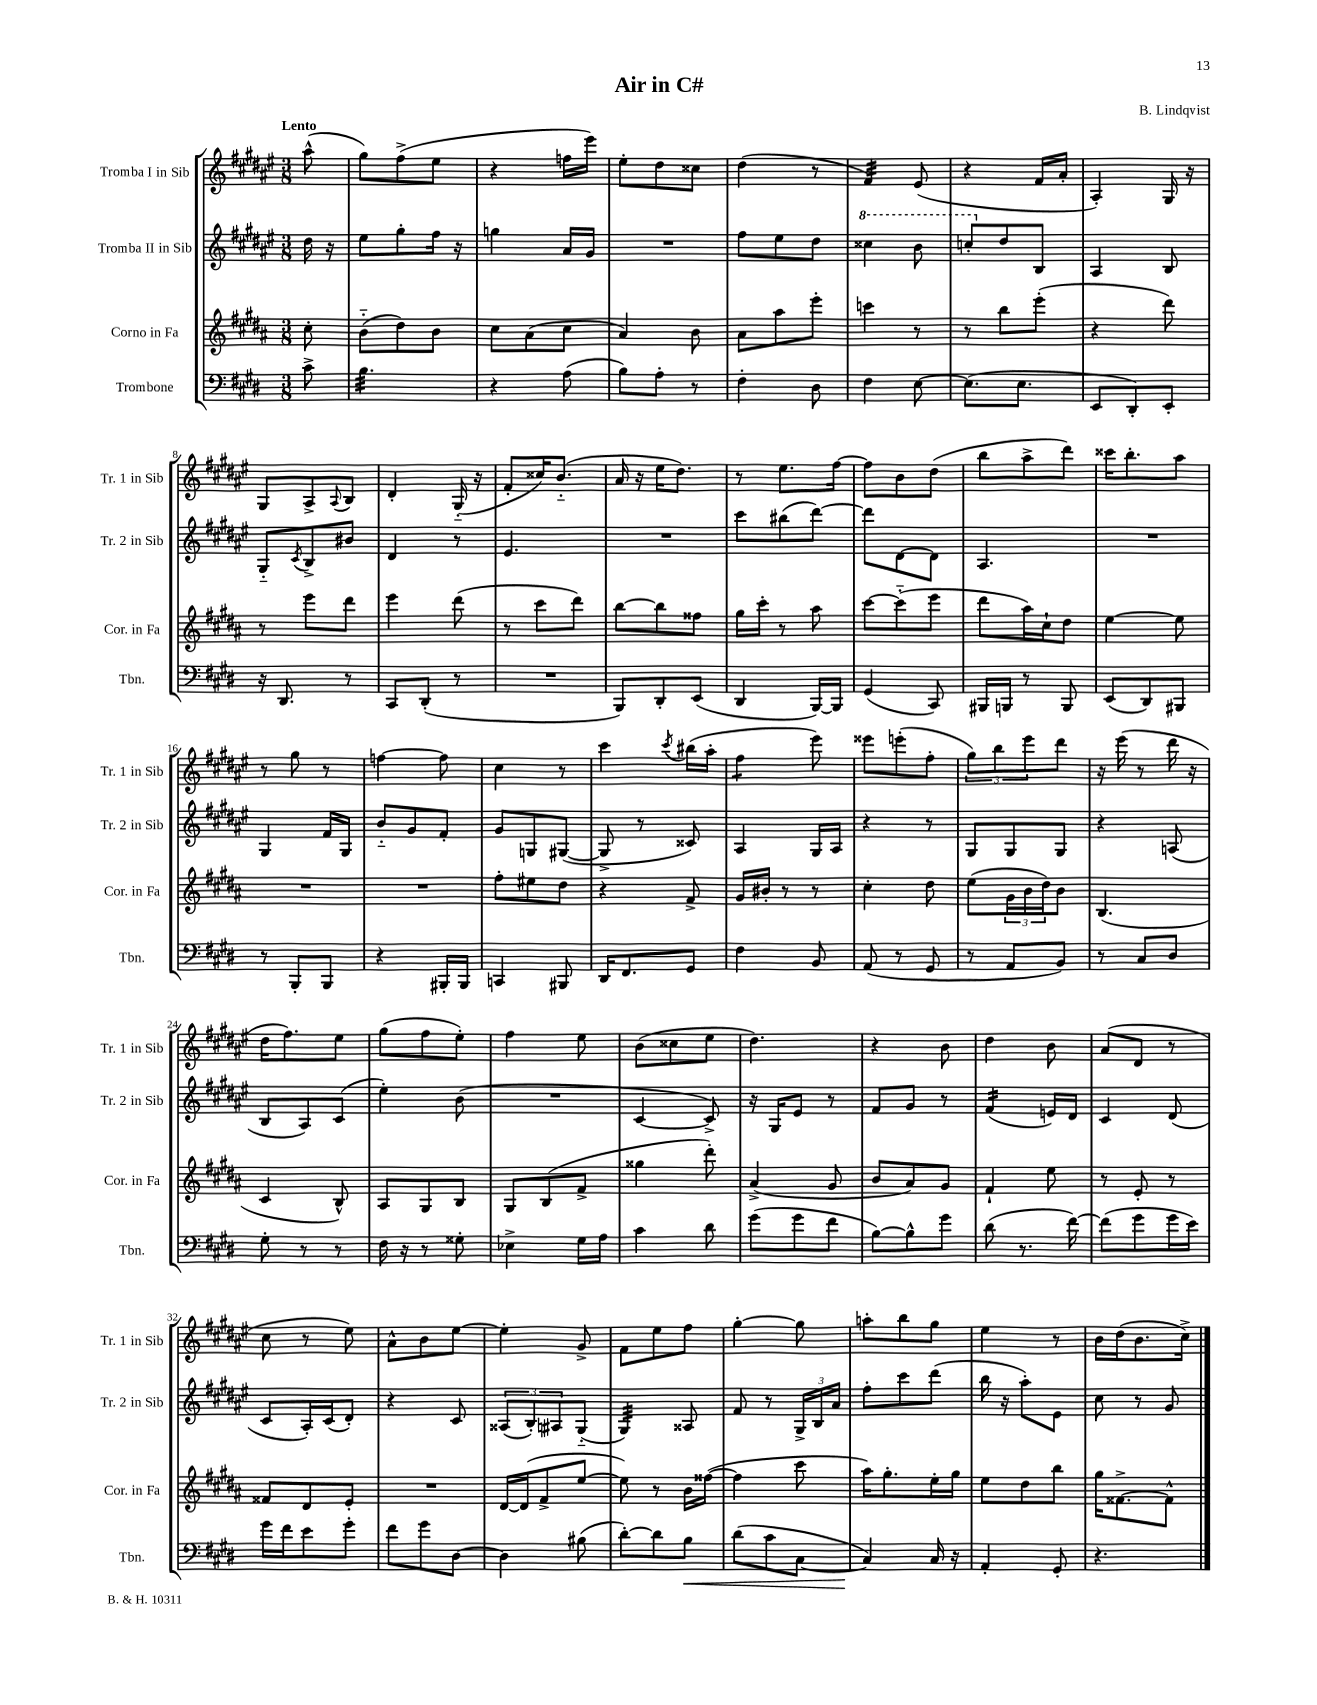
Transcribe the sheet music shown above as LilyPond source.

\header { title = "Air in C#" composer = "B. Lindqvist" }
<<
\new StaffGroup <<
\new Staff = "s0" \with { instrumentName = "Tromba I in Sib" shortInstrumentName = "Tr. 1 in Sib" } {
    \clef treble \key fis \major \numericTimeSignature \time 3/8 \partial 8 \tempo "Lento"
    ais''8-^( |
    gis''8) fis''8->( eis''8 |
    r4 f''16 eis'''16) |
    eis''8-. dis''8 cisis''8 |
    dis''4( r8 |
    fis'4:32) eis'8( |
    r4 fis'16 ais'16-. |
    ais4-.) gis16 r16 |
    gis8 ais8-> \appoggiatura { ais8 } b8 |
    dis'4-. gis16-_( r16 |
    fis'8-. cisis''16) b'8.-_( |
    ais'16 r16 eis''16 dis''8.) |
    r8 eis''8. fis''16~ |
    fis''8 b'8 dis''8( |
    b''8 ais''8-> dis'''8) |
    cisis'''16 b''8.-. ais''8 |
    r8 gis''8 r8 |
    f''4~ f''8 |
    cis''4 r8 |
    cis'''4 \acciaccatura { cis'''8 } bis''16( ais''16-. |
    fis''4:8 eis'''8) |
    eisis'''8 e'''8-.( fis''8-. |
    \tuplet 3/2 { gis''8) b''8 eis'''8 } dis'''8 |
    r16 eis'''16( r8 dis'''16 r16 |
    dis''16 fis''8.) eis''8 |
    gis''8( fis''8 eis''8-.) |
    fis''4 eis''8 |
    b'8( cisis''8 eis''8 |
    dis''4.) |
    r4 b'8 |
    dis''4 b'8 |
    ais'8( dis'8 r8 |
    cis''8 r8 eis''8) |
    ais'8-^ b'8 eis''8~ |
    eis''4-. gis'8-> |
    fis'8 eis''8 fis''8 |
    gis''4~-. gis''8 |
    a''8-. b''8 gis''8 |
    eis''4 r8 |
    b'16 dis''16( b'8. cis''16->) \bar "|." |
}
\new Staff = "s1" \with { instrumentName = "Tromba II in Sib" shortInstrumentName = "Tr. 2 in Sib" } {
    \clef treble \key fis \major \numericTimeSignature \time 3/8 \partial 8
    dis''16 r16 |
    eis''8 gis''8-. fis''16 r16 |
    g''4 ais'16 gis'16 |
    R4. |
    fis''8 eis''8 dis''8 |
    \ottava #1 cisis'''4 b''8 |
    c'''8-. \ottava #0 dis''8 b8 |
    ais4 b8 |
    gis8-_ \acciaccatura { cis'8 } b8-> bis'8 |
    dis'4 r8 |
    eis'4. |
    R4. |
    cis'''8 bis''8( dis'''8~) |
    dis'''8 dis'8~ dis'8 |
    ais4. |
    R4. |
    gis4 fis'16 gis16 |
    b'8-_ gis'8 fis'8-. |
    gis'8 g8 gis8~( |
    gis8-> r8 cisis'8) |
    ais4 gis16 ais16 |
    r4 r8 |
    gis8 gis8 gis8 |
    r4 a8( |
    b8 ais8) cis'8( |
    eis''4-.) b'8( |
    R4. |
    cis'4~ cis'8->) |
    r16 gis16 eis'8 r8 |
    fis'8 gis'8 r8 |
    fis'4:16( e'16) dis'16 |
    cis'4 dis'8( |
    cis'8 ais16-.) cis'16( dis'8-.) |
    r4 cis'8 |
    \tuplet 3/2 { aisis8( b8-.) ais8 } gis8-_( |
    gis4:32) aisis8 |
    fis'8 r8 \tuplet 3/2 { gis16-> b16 ais'16 } |
    fis''8-. cis'''8 dis'''8( |
    b''16 r16 ais''8-.) eis'8 |
    cis''8 r8 gis'8 \bar "|." |
}
\new Staff = "s2" \with { instrumentName = "Corno in Fa" shortInstrumentName = "Cor. in Fa" } {
    \clef treble \key b \major \numericTimeSignature \time 3/8 \partial 8
    cis''8-. |
    b'8-_( dis''8) b'8 |
    cis''8 ais'8( cis''8 |
    ais'4) b'8 |
    ais'8 ais''8 e'''8-. |
    c'''4 r8 |
    r8 b''8 e'''8-.( |
    r4 dis'''8) |
    r8 e'''8 dis'''8 |
    e'''4 dis'''8( |
    r8 cis'''8 dis'''8) |
    b''8~ b''8 fisis''8 |
    gis''16 cis'''16-. r8 ais''8 |
    cis'''8~ cis'''8-_( e'''8 |
    dis'''8 ais''16) cis''16-! dis''8 |
    e''4~ e''8 |
    R4. |
    R4. |
    fis''8-. eis''8 dis''8 |
    r4 fis'8-> |
    gis'16 bis'16-. r8 r8 |
    cis''4-. dis''8 |
    e''8( \tuplet 3/2 { gis'16 b'16 dis''16) } b'8 |
    b4.( |
    cis'4 b8-^) |
    ais8 gis8 b8 |
    gis8 b8( fis'8-> |
    gisis''4 dis'''8-.) |
    ais'4->( gis'8 |
    b'8 ais'8) gis'8 |
    fis'4-! e''8 |
    r8 e'8-. r8 |
    fisis'8 dis'8 e'8-. |
    R4. |
    dis'16~ dis'16( fis'8-> e''8~ |
    e''8) r8 b'16 fisis''16~( |
    fisis''4 cis'''8 |
    ais''16) gis''8.-. e''16-. gis''16 |
    e''8 dis''8 b''8 |
    gis''16 fisis'8.~-> fisis'8-^ \bar "|." |
}
\new Staff = "s3" \with { instrumentName = "Trombone" shortInstrumentName = "Tbn." } {
    \clef bass \key e \major \numericTimeSignature \time 3/8 \partial 8
    cis'8-> |
    b4.:32 |
    r4 a8( |
    b8) a8-. r8 |
    fis4-. dis8 |
    fis4 e8~ |
    e8.( e8. |
    e,8 dis,8-.) e,8-. |
    r16 dis,8. r8 |
    cis,8 dis,8-.( r8 |
    R4. |
    b,,8) dis,8-. e,8( |
    dis,4 b,,16~) b,,16 |
    gis,4( cis,8) |
    bis,,16 b,,16 r8 b,,8 |
    e,8( dis,8) bis,,8 |
    r8 b,,8-. b,,8 |
    r4 bis,,16-. bis,,16 |
    c,4 bis,,8 |
    dis,16 fis,8. gis,8 |
    fis4 b,8 |
    a,8( r8 gis,8 |
    r8 a,8 b,8) |
    r8 cis8 dis8 |
    gis8-. r8 r8 |
    fis16 r16 r8 gisis8-. |
    ees4-> gis16 a16 |
    cis'4 dis'8 |
    gis'8( gis'8 fis'8 |
    b8~) b8-^ gis'8 |
    dis'8( r8. fis'16~) |
    fis'8( gis'8 gis'16 e'16) |
    gis'16 fis'16 e'8 gis'8-. |
    fis'8 gis'8 dis8~ |
    dis4 bis8( |
    dis'8~-.) dis'8 b8\< |
    dis'8( cis'8 cis8~ |
    cis4\!) cis16 r16 |
    a,4-. gis,8-. |
    r4. \bar "|." |
}
>>
>>
